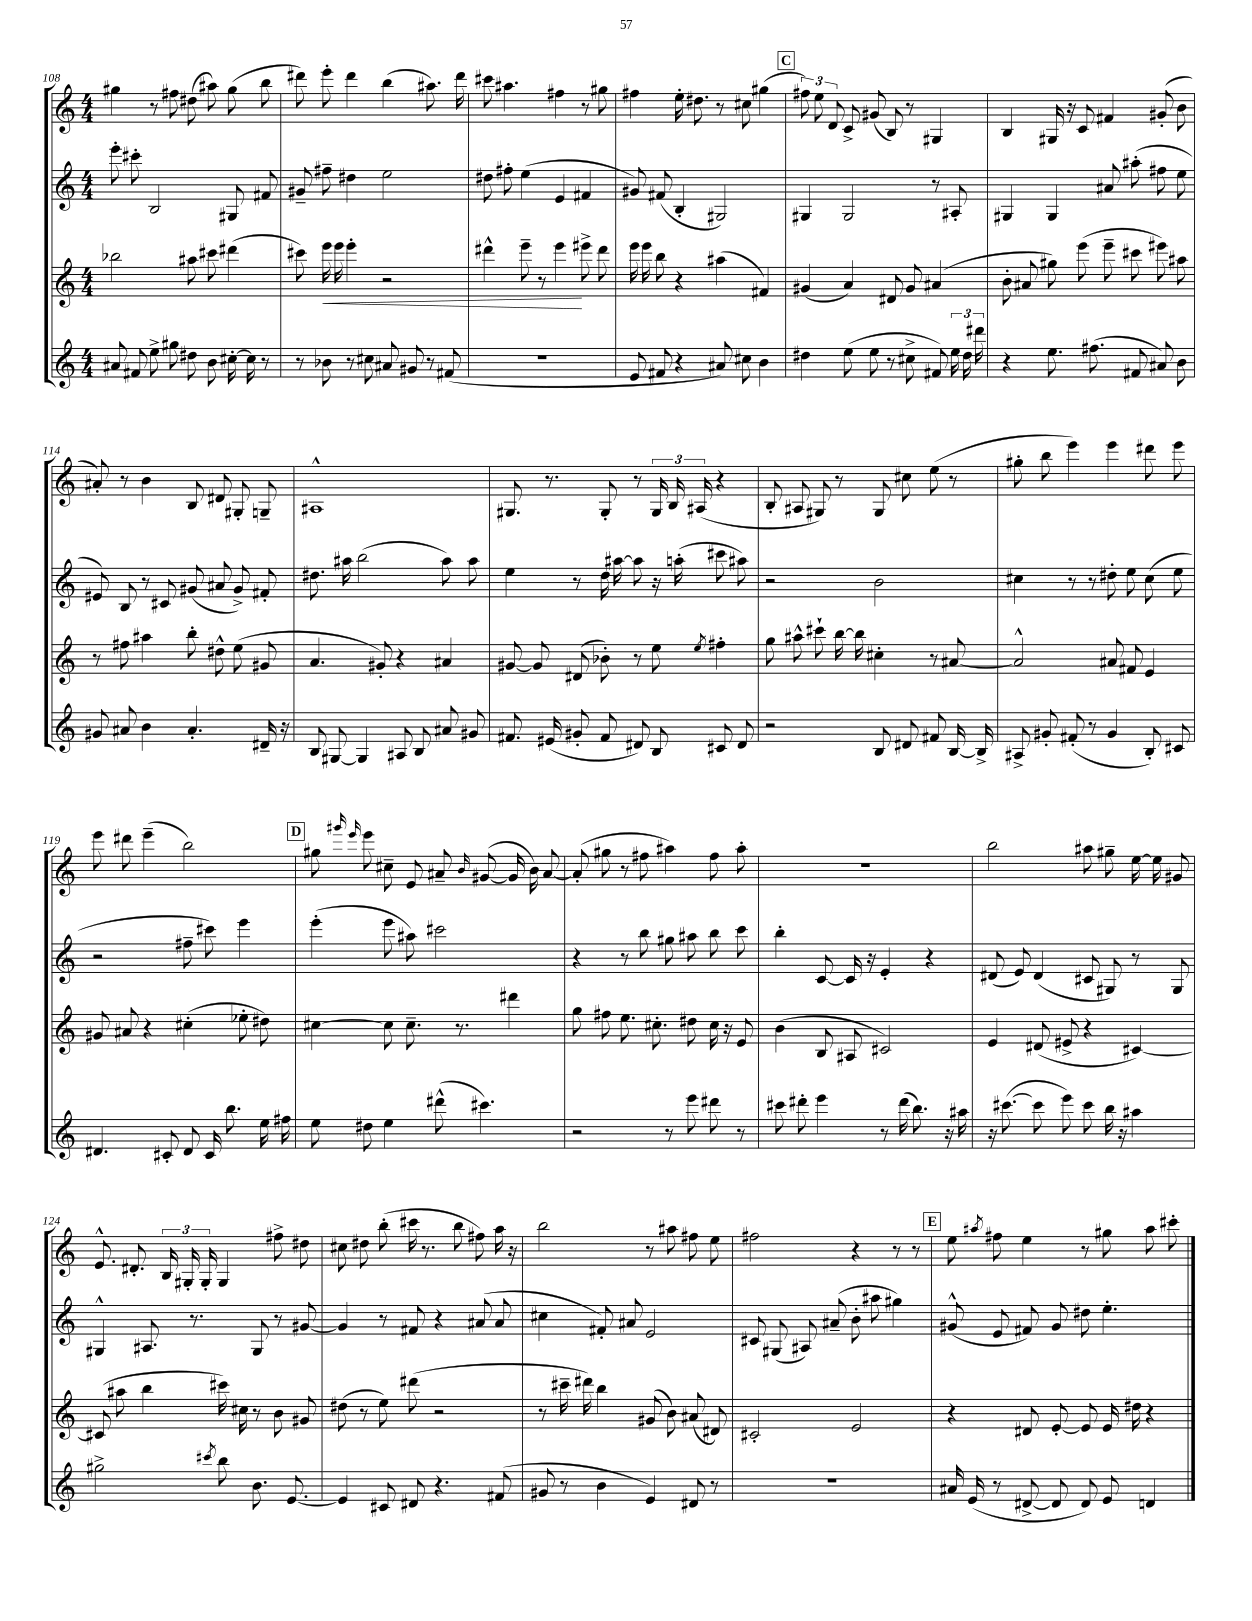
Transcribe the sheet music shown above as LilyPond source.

<<
\new StaffGroup <<
\new Staff = "s0" {
    \clef treble \key c \major \numericTimeSignature \time 4/4
    \autoBeamOff gis''4 r8 fis''8 dis''8( ais''8) gis''8( b''8 |
    dis'''8) e'''8-. dis'''4 b''4( ais''8.) dis'''16 |
    cis'''8 ais''4. fis''4 r8 gis''8 |
    fis''4 e''16-. dis''8. r8 cis''8 gis''4( |
    \mark \markup { \box "C" } \tuplet 3/2 { fis''8) e''8 d'8 } c'8-> gis'8( b8) r8 gis4 |
    b4 gis16 r16 c'8 fis'4 gis'8-.( b'8 |
    ais'8-.) r8 b'4 b8 dis'8 gis8-. g8-- |
    ais1-^ |
    gis8. r8. gis8-. r8 \tuplet 3/2 { gis16 b16 ais16( } r4 |
    b8-. ais8 gis8) r8 gis8 cis''8 e''8( r8 |
    gis''8-. b''8 e'''4) e'''4 dis'''8 e'''8 |
    e'''8 dis'''8 e'''4--( b''2) |
    \mark \markup { \box "D" } gis''8 \grace { gis'''16 e'''16 } e'''8 cis''8-- e'8 ais'8-- \grace { b'16 } gis'8~( gis'16 b'16) ais'8~ |
    ais'8-.( gis''8 r8 fis''8 ais''4) fis''8 ais''8-. |
    R1 |
    b''2 ais''8 gis''8-- e''16~ e''16 gis'8 |
    e'8.-^ dis'8.-. \tuplet 3/2 { b16 gis16-. gis16-. } gis4 fis''8-> dis''8 |
    cis''8 dis''8 b''8-.( cis'''16 r8. b''8 fis''8) a''16 r16 |
    b''2 r8 ais''8 fis''8 e''8 |
    fis''2 r4 r8 r8 |
    \mark \markup { \box "E" } e''8 \acciaccatura { ais''8 } fis''8 e''4 r8 gis''8 ais''8 cis'''8-. \bar "|." |
}
\new Staff = "s1" {
    \clef treble \key c \major \numericTimeSignature \time 4/4
    \autoBeamOff e'''8-. cis'''8-. b2 gis8 fis'8 |
    gis'8-- fis''8-- dis''4 e''2 |
    dis''8 fis''8-. e''4( e'4 fis'4 |
    gis'8) fis'8( b4-. gis2) |
    \mark \markup { \box "C" } gis4 gis2 r8 ais8-. |
    gis4 gis4 ais'8 ais''8-.( fis''8 e''8 |
    eis'8) b8 r8 cis'8 gis'8( ais'8 gis'8->) fis'8-. |
    dis''8. ais''16 b''2( ais''8) ais''8 |
    e''4 r8 d''16 ais''16~ ais''8 r16 a''16-.( cis'''8 ais''8) |
    r2 b'2 |
    cis''4 r8 r8 dis''8-. e''8 cis''8( e''8 |
    r2 fis''8-- cis'''8) e'''4 |
    \mark \markup { \box "D" } e'''4-.( e'''8 ais''8) cis'''2 |
    r4 r8 b''8 gis''8 ais''8 b''8 c'''8 |
    b''4-. c'8~ c'16 r16 e'4-. r4 |
    dis'8( e'8) dis'4( cis'8 gis8) r8 gis8 |
    gis4-^ ais8. r8. gis8 r8 gis'8~ |
    gis'4 r8 fis'8 r4 ais'8( ais'8 |
    cis''4 fis'8-.) ais'8 e'2 |
    cis'8 gis8( ais8) ais'8--( b'8-. ais''8 gis''4) |
    \mark \markup { \box "E" } gis'8-^( e'8 fis'8) gis'8 dis''8 e''4.-. \bar "|." |
}
\new Staff = "s2" {
    \clef treble \key c \major \numericTimeSignature \time 4/4
    \autoBeamOff bes''2 ais''8 cis'''8 dis'''4( |
    cis'''8) e'''16\< e'''16 e'''4-. r2 |
    dis'''4-^ e'''8-- r8 e'''4\! eis'''8-> dis'''8 |
    e'''16 e'''16 b''8 r4 ais''4( fis'4) |
    \mark \markup { \box "C" } gis'4( a'4) dis'8 gis'8 ais'4( |
    b'8-. ais'8 gis''8) e'''8( e'''8-- cis'''8 eis'''8) ais''8 |
    r8 fis''8 ais''4 b''8-. dis''8-^ e''8( gis'8 |
    a'4. gis'8-.) r4 ais'4 |
    gis'8~ gis'8 dis'8( bes'8-.) r8 e''8 \acciaccatura { e''8 } fis''4-. |
    g''8 ais''8-^ cis'''8-! b''16~ b''16 cis''4-. r8 ais'8~ |
    ais'2-^ ais'8 fis'8 e'4 |
    gis'8 ais'8 r4 cis''4-.( ees''8-. dis''8) |
    \mark \markup { \box "D" } cis''4~ cis''8 cis''8.-- r8. dis'''4 |
    g''8 fis''8 e''8. cis''8.-. dis''8 cis''16 r16 e'8 |
    b'4( b8 ais8 cis'2) |
    e'4 dis'8( eis'8-> r4 cis'4~) |
    cis'8( ais''8 b''4 cis'''16) cis''16 r8 b'8 gis'8 |
    dis''8( r8 e''8) dis'''8( r2 |
    r8 cis'''16-- dis'''16) b''4 gis'8( b'8) ais'8( dis'8) |
    cis'2-. e'2 |
    \mark \markup { \box "E" } r4 dis'8 e'8~-. e'8 e'16 dis''16 r4 \bar "|." |
}
\new Staff = "s3" {
    \clef treble \key c \major \numericTimeSignature \time 4/4
    \autoBeamOff ais'8 fis'8 e''8-> gis''8 dis''8 b'8 cis''16~-. cis''16 r8 |
    r8 bes'8 r8 cis''8 ais'8 gis'8 r8 fis'8( |
    R1 |
    e'8 fis'8 r4 ais'8) cis''8 b'4 |
    \mark \markup { \box "C" } dis''4 e''8( e''8 r8 cis''8-> fis'8) \tuplet 3/2 { e''16 dis''16 dis'''16 } |
    r4 e''8. fis''8.( fis'8 ais'8) b'8 |
    gis'8 ais'8 b'4 ais'4.-. dis'16-- r16 |
    b8 gis8~ gis4 ais8 b8 ais'8 gis'8 |
    fis'8. eis'16( gis'8-. fis'8 dis'8) b8 cis'8 dis'8 |
    r2 b8 dis'8 fis'8 b16~ b16-> |
    ais8-> gis'8-. fis'8-.( r8 gis'4 b8-.) cis'8 |
    dis'4. cis'8-. dis'8 cis'16 b''8. e''16 fis''16 |
    \mark \markup { \box "D" } e''8 dis''8 e''4 dis'''8-^( cis'''4.) |
    r2 r8 e'''8 dis'''8 r8 |
    cis'''8 dis'''8-. e'''4 r8 dis'''16( b''8.) r16 ais''16 |
    r16 cis'''8.~( cis'''8 e'''8) cis'''8 b''16 r16 ais''4 |
    gis''2-> \acciaccatura { cis'''8 } b''8 b'8. e'8.~ |
    e'4 cis'8 dis'8 r4. fis'8( |
    gis'8 r8 b'4 e'4) dis'8 r8 |
    R1 |
    \mark \markup { \box "E" } ais'16 e'16( r8 dis'8~-> dis'8 dis'8) e'8 d'4 \bar "|." |
}
>>
>>
\layout { \context { \Score currentBarNumber = #108 } }
